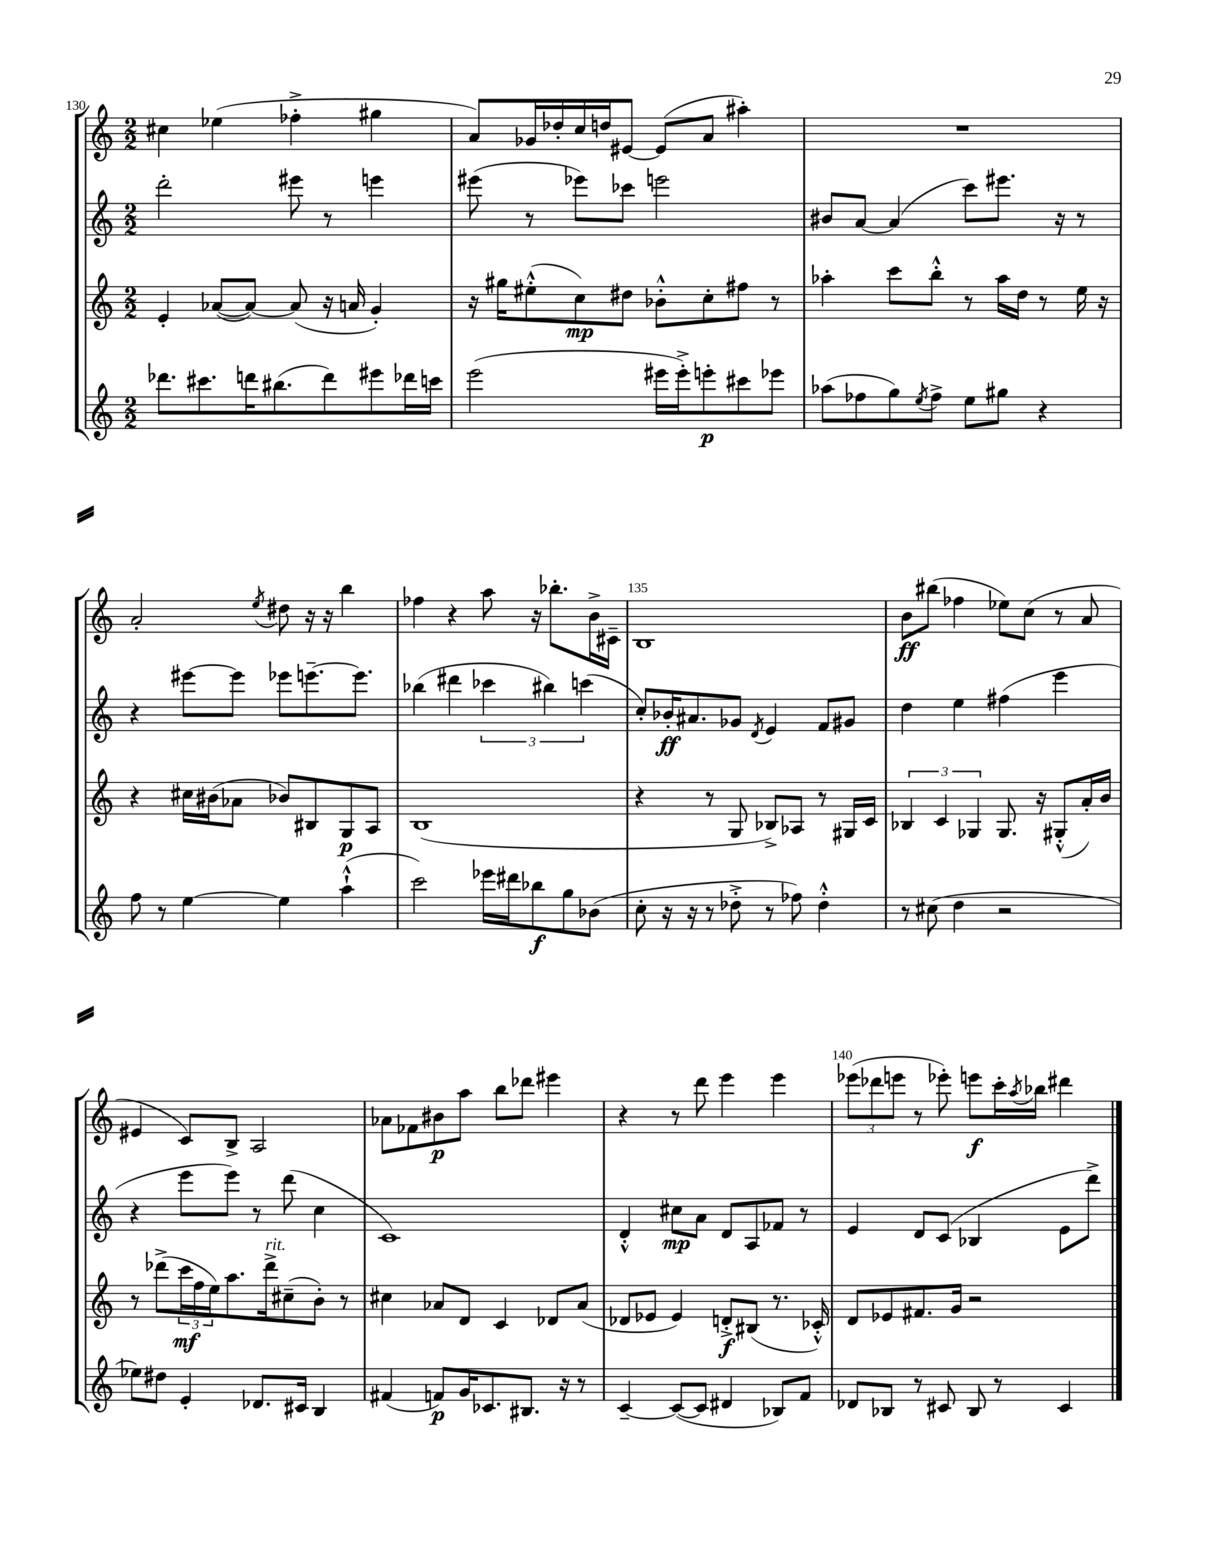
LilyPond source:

<<
\new StaffGroup <<
\new Staff = "s0" {
    \clef treble \key c \major \numericTimeSignature \time 2/2
    cis''4 ees''4( fes''4-.-> gis''4 |
    a'8) ges'16 des''16-. c''16 d''16 eis'8~ eis'8( a'8 ais''4-.) |
    R1 |
    a'2-. \acciaccatura { e''8 } dis''8 r16 r16 b''4 |
    fes''4 r4 a''8 r16 bes''8.-. b'16-> cis'16-- |
    b1 |
    b'8\ff bis''8( fes''4 ees''8) c''8( r8 a'8 |
    eis'4 c'8) b8-> a2 |
    aes'8 fes'8 bis'8\p a''8 b''8 des'''8 eis'''4 |
    r4 r8 d'''8 e'''4 e'''4 |
    \tuplet 3/2 { ees'''8( des'''8 e'''8 } r8 ees'''8-.) e'''8\f c'''16-. \acciaccatura { a''8 } bes''16 dis'''4 \bar "|." |
}
\new Staff = "s1" {
    \clef treble \key c \major \numericTimeSignature \time 2/2
    d'''2-. eis'''8 r8 e'''4 |
    eis'''8( r8 ees'''8) ces'''8 e'''2 |
    bis'8 a'8~ a'4( c'''8) eis'''8. r16 r8 |
    r4 eis'''8~ eis'''8 ees'''8 e'''8.~-- e'''8. |
    bes''4( dis'''4 \tuplet 3/2 { ces'''4 bis''4) c'''4( } |
    c''8-.) bes'16-.\ff ais'8. ges'8 \acciaccatura { d'8 } e'4 f'8 gis'8 |
    d''4 e''4 fis''4( e'''4 |
    r4 e'''8 e'''8) r8 d'''8( c''4 |
    c'1) |
    d'4-.-^ cis''8\mp a'8 d'8 a8 fes'8 r8 |
    e'4 d'8 c'8( bes4 e'8 d'''8->) \bar "|." |
}
\new Staff = "s2" {
    \clef treble \key c \major \numericTimeSignature \time 2/2
    e'4-. aes'8~( aes'8~) aes'8( r16 a'16 g'4-.) |
    r16 gis''16 eis''8-.-^( c''8\mp) dis''8 bes'8-.-^ c''8-. fis''8 r8 |
    aes''4-. c'''8 b''8-.-^ r8 aes''16 d''16 r8 e''16 r16 |
    r4 cis''16 bis'16( aes'8 bes'8) bis8 g8\p a8 |
    b1( |
    r4 r8 g8 bes8->) aes8 r8 gis16 c'16 |
    \tuplet 3/2 { bes4 c'4 ges4 } ges8. r16 gis8-.-^( a'16-.) b'16 |
    r8 des'''8->( \tuplet 3/2 { c'''16\mf f''16 e''16) } a''8. des'''16->^\markup { \italic "rit." } cis''8--( b'8-.) r8 |
    cis''4 aes'8 d'8 c'4 des'8 aes'8( |
    des'8 ees'8 ees'4) d'8-.->\f bis8( r8. ces'16-.-^) |
    d'8 ees'8 fis'8. g'16 r2 \bar "|." |
}
\new Staff = "s3" {
    \clef treble \key c \major \numericTimeSignature \time 2/2
    des'''8. cis'''8. d'''16 bis''8.( d'''8) eis'''8 des'''16 c'''16 |
    e'''2( eis'''16 eis'''16-.->) e'''8-.\p cis'''8 ees'''8 |
    aes''8( fes''8 g''8) \acciaccatura { e''8 } fes''8-> e''8 gis''8 r4 |
    f''8 r8 e''4~ e''4 a''4-!-^( |
    c'''2) ees'''16 dis'''16 bes''8\f g''8 bes'8( |
    c''8-. r16 r16 r8 des''8-.-> r8 fes''8) des''4-.-^ |
    r8 cis''8( d''4 r2 |
    ees''8) dis''8 e'4-. des'8. cis'16 b4 |
    fis'4( f'8\p) g'16 ces'8. bis8. r16 r8 |
    c'4~-- c'8~( c'8 dis'4 bes8) f'8 |
    des'8 bes8 r8 cis'8 bes8 r8 cis'4 \bar "|." |
}
>>
>>
\layout { \context { \Score currentBarNumber = #130 \override BarNumber.break-visibility = ##(#f #t #t) barNumberVisibility = #(every-nth-bar-number-visible 5) } }
